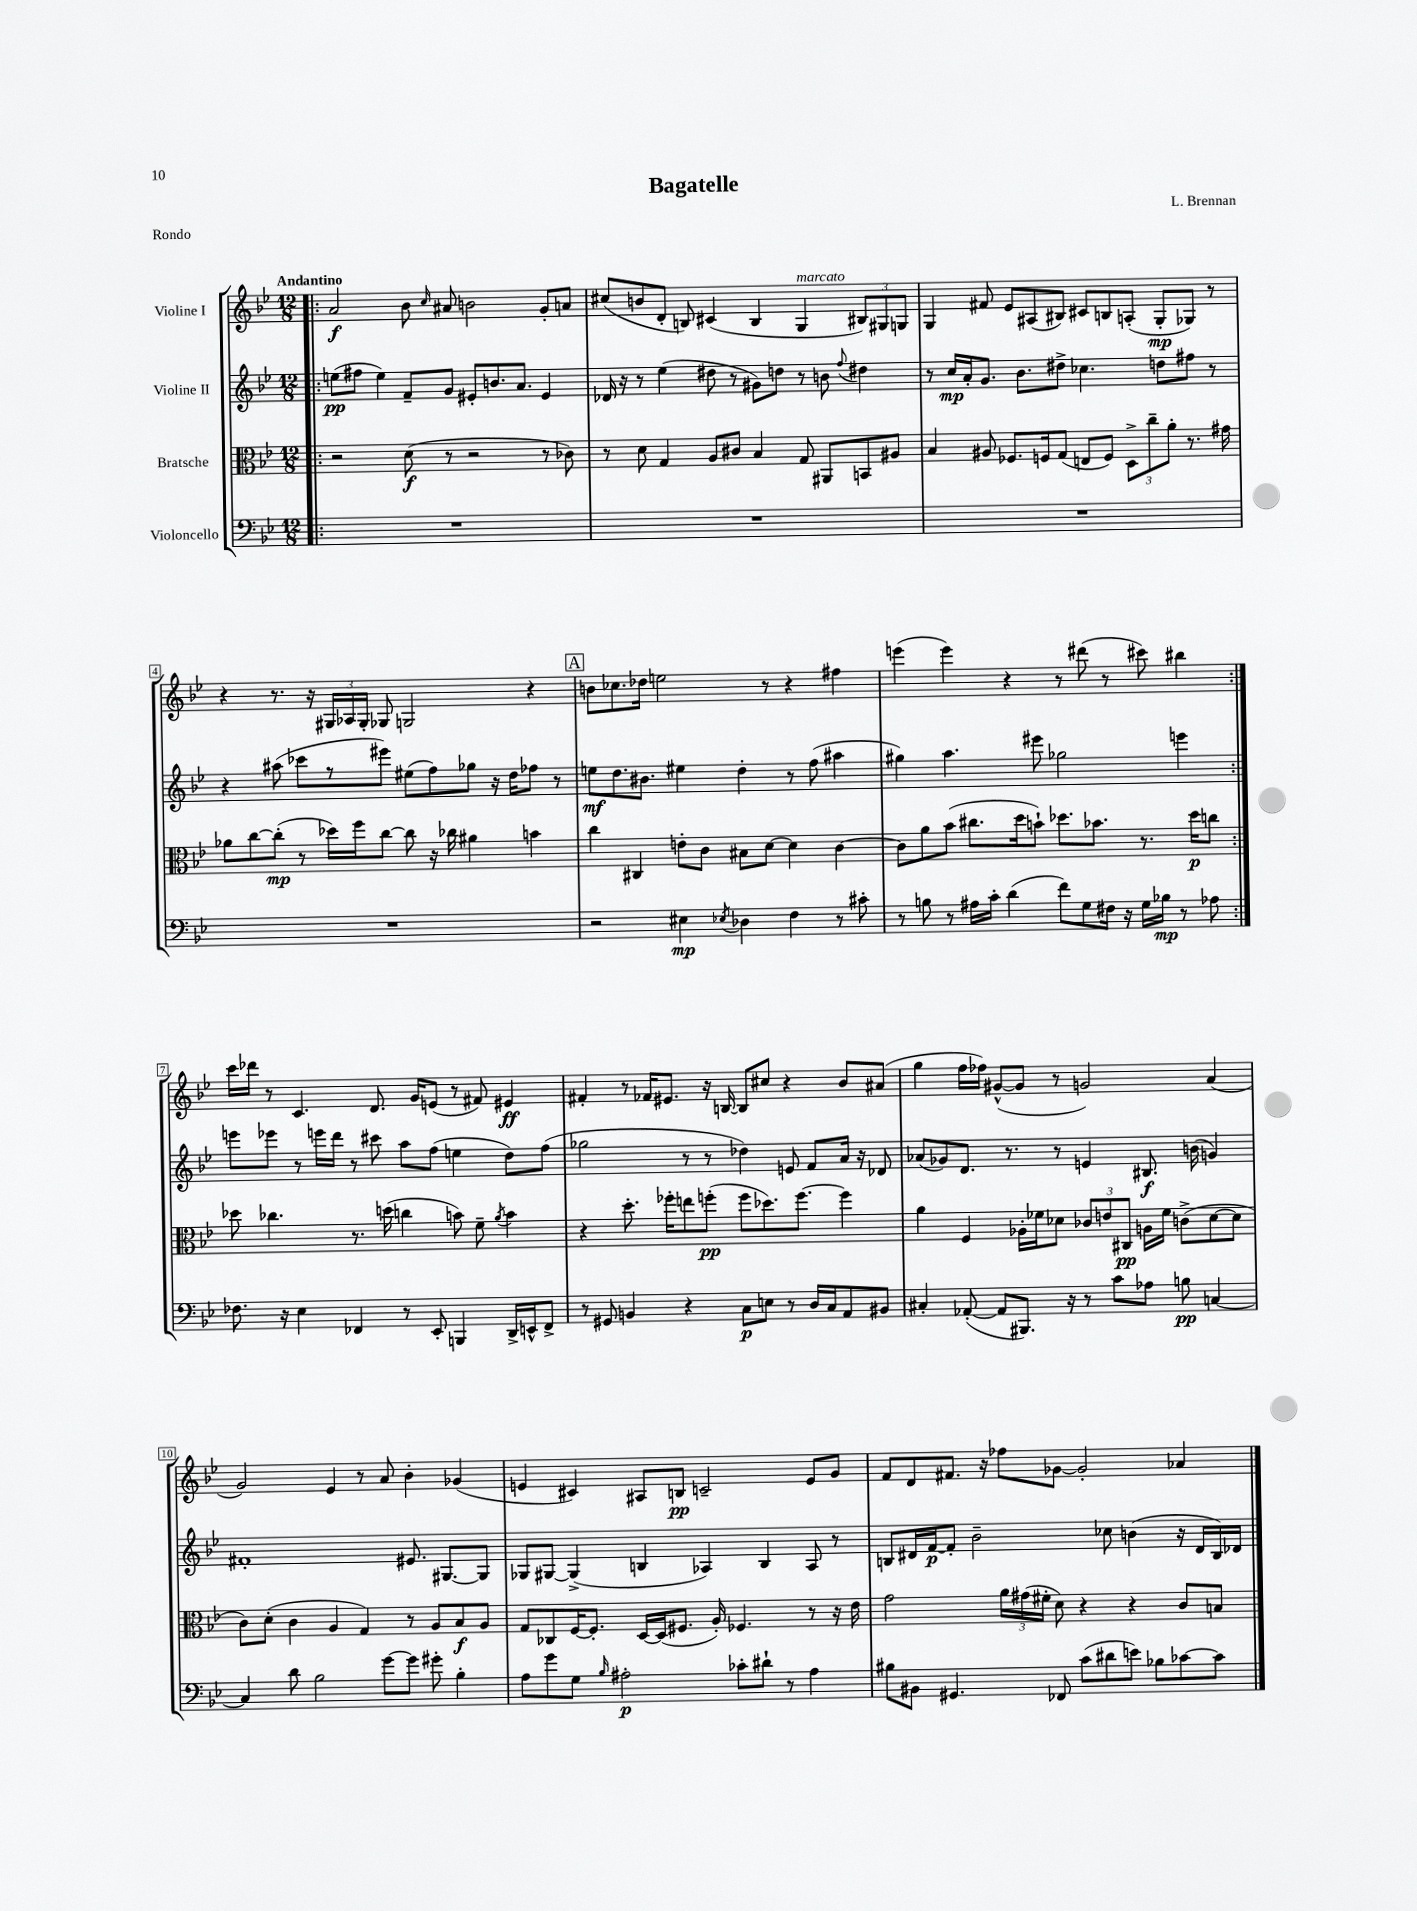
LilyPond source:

\header { title = "Bagatelle" composer = "L. Brennan" piece = "Rondo" }
<<
\new StaffGroup <<
\new Staff = "s0" \with { instrumentName = "Violine I" } {
    \clef treble \key bes \major \numericTimeSignature \time 12/8 \tempo "Andantino"
    \autoBeamOff \repeat volta 2 { \bar ".|:" a'2\f bes'8 \grace { c''16 } ais'8 b'2 g'8[-. a'8] |
    cis''8[( b'8 d'8]-. b8) cis'4( b4 g4^\markup { \italic "marcato" } \tuplet 3/2 { bis8[) gis8 g8] } |
    g4 fis'8 ees'8[ ais8( bis8]) cis'8[ b8 a8]-.( g8[-.\mp ges8]) r8 |
    r4 r8. r16 \tuplet 3/2 { gis16[ aes16 gis16]-. } ges8 g2 r4 |
    \mark \markup { \box "A" } b'8[ ces''8. des''16] e''2 r8 r4 fis''4 |
    e'''4( e'''4) r4 r8 dis'''8( r8 cis'''8) bis''4 | }
    c'''16[ des'''16] r8 c'4. d'8. g'16[ e'8]( r8 fis'8) eis'4\ff |
    fis'4-. r8 fes'16[ eis'8.] r16 b16~ b8[ cis''8] r4 bes'8[ ais'8]( |
    g''4 f''16[ fes''16]) gis'8[~-^( gis'8] r8 g'2) a'4( |
    g'2) ees'4 r8 a'8 bes'4-. ges'4( |
    e'4 cis'4) ais8[ b8]\pp c'2-- e'8[ g'8] |
    f'8[ d'8 fis'8.] r16 fes''8[ ges'8]~ ges'2-. aes'4 \bar "|." |
}
\new Staff = "s1" \with { instrumentName = "Violine II" } {
    \clef treble \key bes \major \numericTimeSignature \time 12/8
    \autoBeamOff \repeat volta 2 { \bar ".|:" e''8[\pp( fis''8] e''4) f'8[-- g'8] eis'8[-. b'8. a'8.] eis'4 |
    des'16 r16 r8 ees''4( dis''8 r8 gis'8[) d''8] r8 b'8 \appoggiatura { f''8 } dis''4 |
    r8 c''16[\mp a'16-. g'8.] bes'8.[ dis''8]-> ces''4. d''8[ fis''8] r8 |
    r4 ais''8( ces'''8[ r8 eis'''8]) eis''8[( f''8) ges''8] r16 d''16[ fes''8] r8 |
    \mark \markup { \box "A" } e''8[\mf d''8. bis'8.] eis''4 d''4-. r8 f''8( ais''4 |
    gis''4) a''4. eis'''8 ges''2 e'''4 | }
    e'''8[ ees'''8] r8 e'''16[ d'''16] r8 cis'''8 a''8[ f''8]( e''4 d''8[) f''8]( |
    ges''2 r8 r8 des''4) e'8 f'8[ a'16] r16 des'8 |
    aes'8[( ges'8) d'8.] r8. r8 e'4 bis8.\f b'16( g'4) |
    fis'1-. eis'8. gis8.[~ gis8] |
    ges8[ gis8]~ gis4->( b4 aes4) b4 aes8 r8 |
    b8[ dis'16 f'16~\p f'8]-. bes'2-- ces''8 b'4( r16 dis'16[ b16) des'16] \bar "|." |
}
\new Staff = "s2" \with { instrumentName = "Bratsche" } {
    \clef alto \key bes \major \numericTimeSignature \time 12/8
    \autoBeamOff \repeat volta 2 { \bar ".|:" r2 d'8\f( r8 r2 r8 ces'8) |
    r8 d'8 g4 a8[ cis'8] bes4 g8 ais,8[ b,8 ais8] |
    bes4 ais8 fes8.[ f16 g8]( e8[ f8]) \tuplet 3/2 { d8[-> c''8-- a'8]-. } r8. gis'16 |
    aes'8[ c''8~ c''8]-.\mp( r8 des''16[) f''16 c''8]~ c''8 r16 ces''16 ais'4 b'4 |
    \mark \markup { \box "A" } c''4 cis4 e'8[-. c'8] bis8[ d'8]~ d'4 c'4~ |
    c'8[ a'8 bes'8]( cis''8.[ d''16 b'8]-!) des''8.[ bes'8.] r8. des''16[\p c''8] | }
    des''8 ces''4. r8. d''16( c''4 b'8) f'8-- \acciaccatura { a'8 } b'4 |
    r4 d''8.-. fes''16[-. e''8 f''8]-.\pp( f''8[ des''8.) f''8.]~ f''4 |
    a'4 f4 aes16[-. fes'16 des'8] \tuplet 3/2 { ces'8[ e'8 cis8]\pp } a16[ fes'16] c'8[->( des'8~ des'8] |
    c'8[) d'8]-.( c'4 a4 g4) r8 a8[ bes8\f a8] |
    g8[ ces8 f16~ f8.]-. d16[~ d16( fis8.] a16-.) fes4. r8 r16 ees'16 |
    g'2 \tuplet 3/2 { a'16[ gis'16( fis'16]-. } d'8) r4 r4 c'8[ b8] \bar "|." |
}
\new Staff = "s3" \with { instrumentName = "Violoncello" } {
    \clef bass \key bes \major \numericTimeSignature \time 12/8
    \autoBeamOff \repeat volta 2 { \bar ".|:" R1. |
    R1. |
    R1. |
    R1. |
    \mark \markup { \box "A" } r2 eis4\mp \acciaccatura { ees8 } des4 f4 r8 cis'8-. |
    r8 b8 r8 ais16[ c'16]-. d'4( f'8[) g8 fis16] r16 g16[ bes16]\mp r8 aes8 | }
    fes8. r16 ees4 fes,4 r8 ees,8-. b,,4 d,16[-> e,16-^ fes,8]-> |
    r8 gis,8 b,4 r4 c8[\p e8] r8 d16[ c16 a,8 bis,8] |
    cis4-. aes,8~-.( aes,8[ bis,,8.]) r16 r8 c'8[ aes8] b8\pp c4~ |
    c4 d'8 bes2 g'8[~ g'8] gis'8-. bes4-. |
    a8[ g'8 g8] \grace { bes16 } ais2-.\p ces'8[-. dis'8]-! r8 ais4 |
    bis8[ bis,8] gis,4. fes,8 c'8[( dis'8 e'8]) bes8[ ces'8~ ces'8] \bar "|." |
}
>>
>>
\layout { \context { \Score \override BarNumber.stencil = #(make-stencil-boxer 0.1 0.3 ly:text-interface::print) } }
